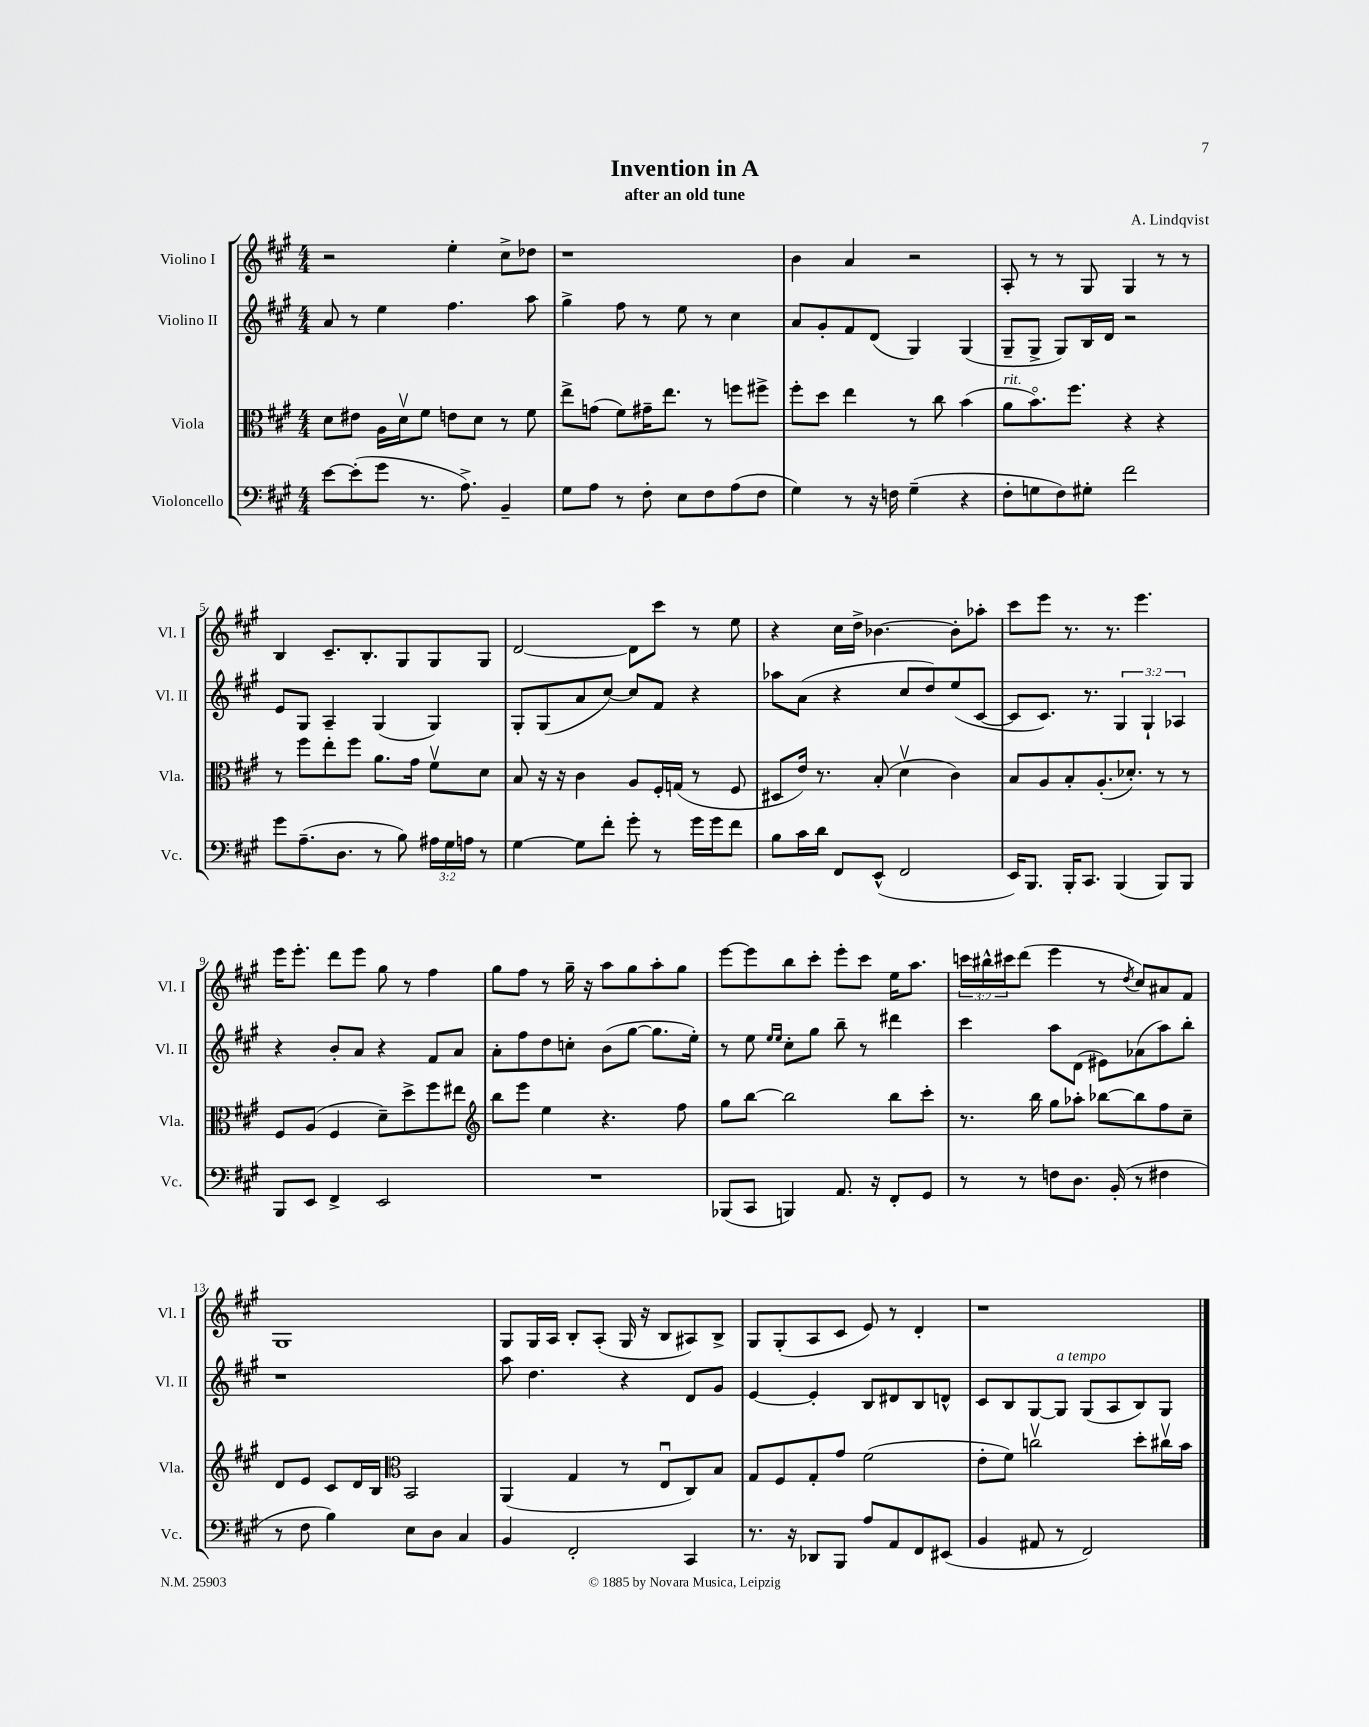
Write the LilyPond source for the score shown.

\header { title = "Invention in A" composer = "A. Lindqvist" subtitle = "after an old tune" }
<<
\new StaffGroup <<
\new Staff = "s0" \with { instrumentName = "Violino I" shortInstrumentName = "Vl. I" } {
    \clef treble \key a \major \numericTimeSignature \time 4/4 \override Staff.TupletNumber.text = #tuplet-number::calc-fraction-text
    r2 e''4-. cis''8-> des''8 |
    r1 |
    b'4 a'4 r2 |
    a8-. r8 r8 gis8 gis4 r8 r8 |
    b4 cis'8.-- b8.-. gis8 gis8 gis8 |
    d'2~ d'8 cis'''8 r8 e''8 |
    r4 cis''16 d''16-> bes'4.~ bes'8-. aes''8-. |
    cis'''8 e'''8 r8. r8. e'''4. |
    e'''16 e'''8.-. d'''8 e'''8 gis''8 r8 fis''4 |
    gis''8 fis''8 r8 gis''16-- r16 a''8 gis''8 a''8-. gis''8 |
    e'''8~ e'''8 b''8 cis'''8-. e'''8-. cis'''8 e''16 a''8. |
    \tuplet 3/2 { c'''16 bis''16-^ cis'''16 } d'''8( e'''4 r8 \acciaccatura { d''8 } cis''8) ais'8 fis'8 |
    gis1 |
    gis8 gis16 a16 b8-. a8-.( gis16 r16 b8 ais8) b8-> |
    gis8 gis8-.( a8 cis'8 e'8) r8 d'4-. |
    r1 \bar "|." |
}
\new Staff = "s1" \with { instrumentName = "Violino II" shortInstrumentName = "Vl. II" } {
    \clef treble \key a \major \numericTimeSignature \time 4/4 \override Staff.TupletNumber.text = #tuplet-number::calc-fraction-text
    a'8 r8 e''4 fis''4. a''8 |
    gis''4-> fis''8 r8 e''8 r8 cis''4 |
    a'8 gis'8-. fis'8 d'8( gis4) gis4( |
    gis8-- gis8-> gis8) b16 d'16 r2 |
    e'8 gis8 a4-- gis4( gis4) |
    gis8-. gis8( a'8 cis''8~) cis''8 fis'8 r4 |
    aes''8 a'8( r4 cis''8 d''8) e''8( cis'8~ |
    cis'8 cis'8.) r8. \tuplet 3/2 { gis4 gis4-! aes4 } |
    r4 b'8-. a'8 r4 fis'8 a'8 |
    a'8-. fis''8 d''8 c''8-. b'8( gis''8~ gis''8. e''16-.) |
    r8 e''8 \grace { e''16 e''16 } cis''8-. gis''8 b''8-- r8 dis'''4 |
    cis'''4 a''8 d'8( eis'8) aes'8( a''8) b''8-. |
    r1 |
    a''8 d''4. r4 d'8 gis'8 |
    e'4~ e'4-. b8 dis'8 b8 d'8-^ |
    cis'8 b8 gis8~ gis8^\markup { \italic "a tempo" } gis8( a8 b8) gis8 \bar "|." |
}
\new Staff = "s2" \with { instrumentName = "Viola" shortInstrumentName = "Vla." } {
    \clef alto \key a \major \numericTimeSignature \time 4/4
    d'8 eis'8 a16 d'16\upbow fis'8 e'8 d'8 r8 fis'8 |
    e''8-> g'8( fis'8) gis'16-- e''8. r8 f''8 fis''8-> |
    fis''8-. d''8 e''4 r8 cis''8 b'4( |
    a'8^\markup { \italic "rit." } b'8.\flageolet) fis''8. r4 r4 |
    r8 fis''8 e''8-. fis''8 a'8. gis'16 fis'8\upbow d'8 |
    b8 r16 r16 cis'4 a8 fis16-. g16( r8 fis8 |
    dis8 e'16) r8. b8-.( d'4\upbow cis'4) |
    b8 a8 b8-. a8.-.( des'8.-.) r8 r8 |
    fis8 a8( fis4 d'8--) d''8-> fis''8 eis''8 |
    \clef treble b''8 e'''8 e''4 r4. fis''8 |
    gis''8 b''8~ b''2 b''8 cis'''8-. |
    r8. b''16 gis''8 aes''8-. bes''8~ bes''8 fis''8 cis''8-- |
    d'8 e'8 cis'8 d'16 b16 \clef alto b,2 |
    a,4( gis4 r8 e8\downbow cis8) b8 |
    gis8 fis8 gis8-. gis'8 fis'2( |
    e'8-. fis'8) c''2\upbow d''8-. cis''16\upbow b'16 \bar "|." |
}
\new Staff = "s3" \with { instrumentName = "Violoncello" shortInstrumentName = "Vc." } {
    \clef bass \key a \major \numericTimeSignature \time 4/4 \override Staff.TupletNumber.text = #tuplet-number::calc-fraction-text
    e'8~ e'8-.( gis'8 r8. a8.->) b,4-- |
    gis8 a8 r8 fis8-. e8 fis8 a8( fis8 |
    gis4) r8 r16 f16 gis4--( r4 |
    fis8-. g8 fis8) gis8-. fis'2 |
    gis'8 a8.--( d8. r8 b8) \tuplet 3/2 { ais16 gis16 a16 } r8 |
    gis4~ gis8 fis'8-. gis'8-. r8 gis'16 gis'16 fis'8 |
    b8 cis'16 d'16 fis,8 e,8-^( fis,2 |
    e,16) b,,8. b,,16-. cis,8. b,,4( b,,8) b,,8 |
    b,,8 e,8 fis,4-> e,2 |
    R1 |
    bes,,8( cis,8 b,,4) a,8. r16 fis,8-. gis,8 |
    r8 r8 f8 d8. b,16-.( r8 fis4 |
    r8 fis8 b4) e8 d8 cis4 |
    b,4 fis,2-. cis,4 |
    r8. r16 des,8 b,,8 a8 a,8 fis,8 eis,8( |
    b,4 ais,8 r8 fis,2) \bar "|." |
}
>>
>>
